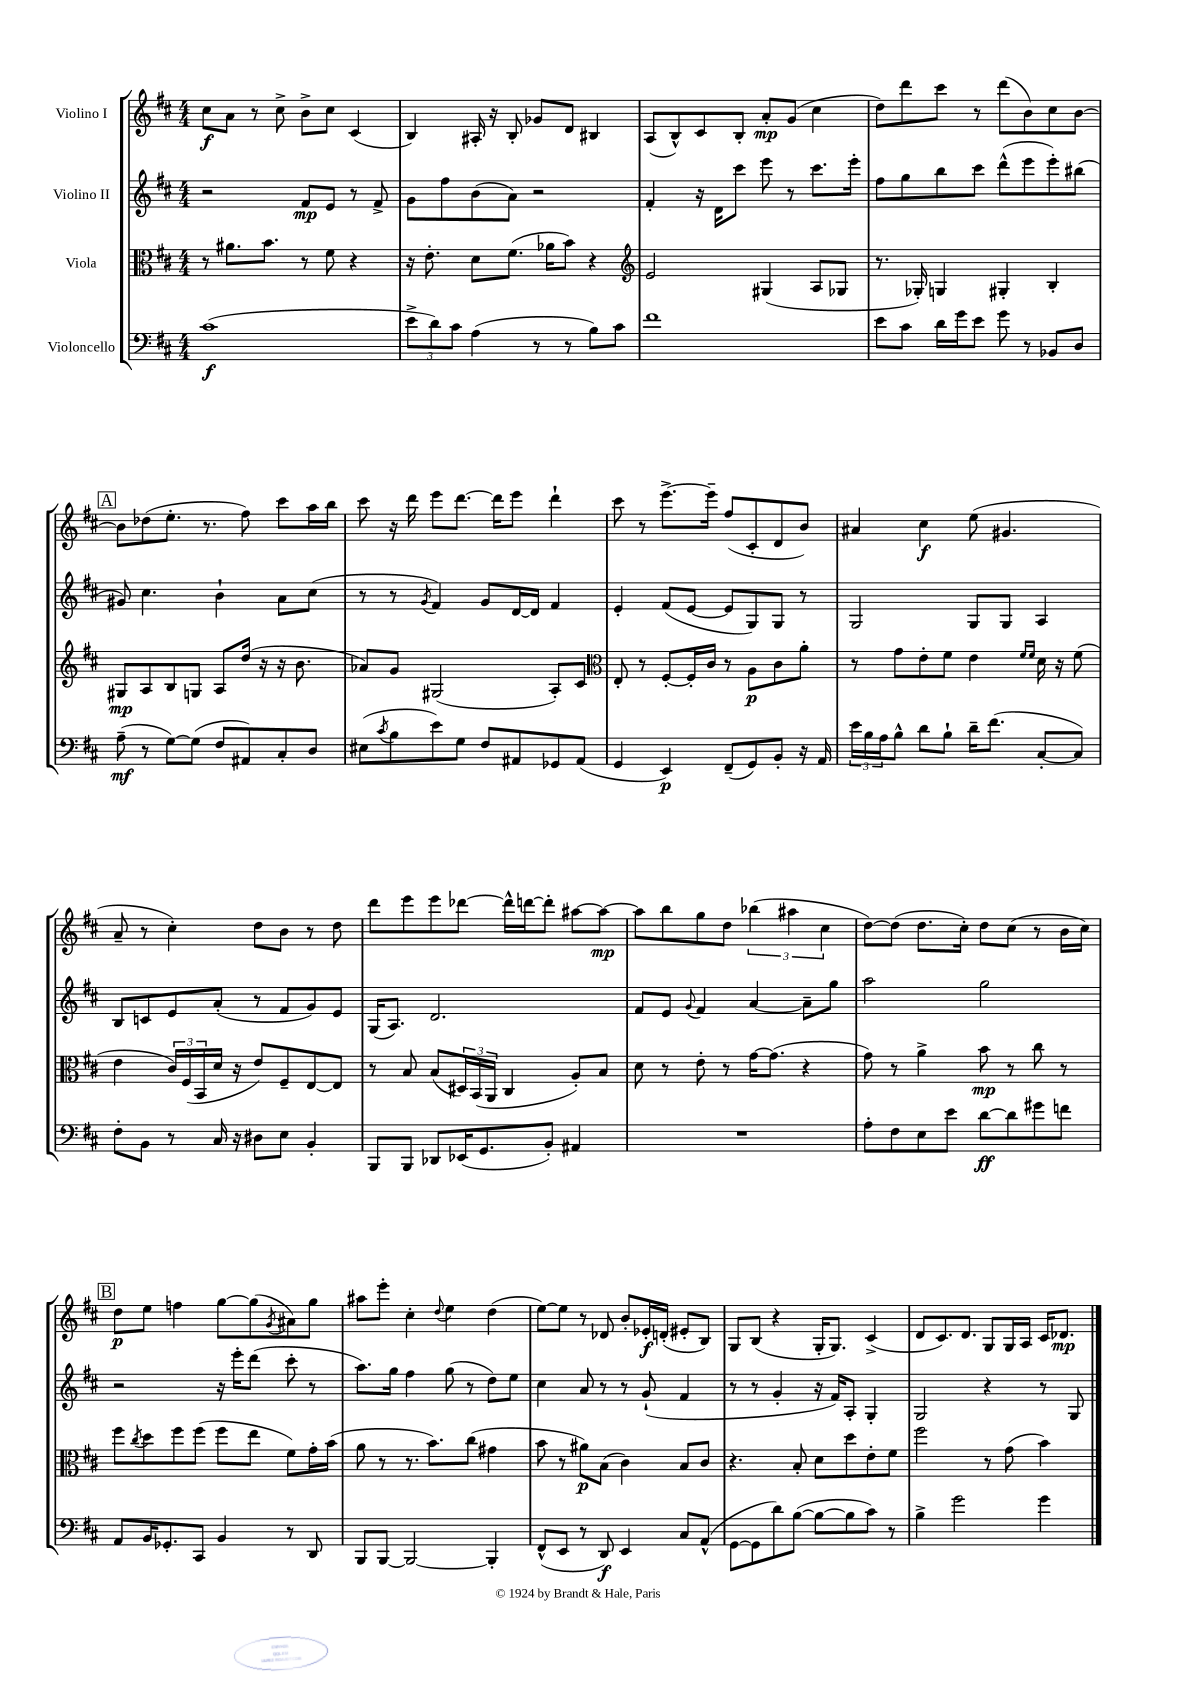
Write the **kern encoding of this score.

**kern	**kern	**kern	**kern
*staff4	*staff3	*staff2	*staff1
*clefF4	*clefC3	*clefG2	*clefG2
*k[f#c#]	*k[f#c#]	*k[f#c#]	*k[f#c#]
*M4/4	*M4/4	*M4/4	*M4/4
(1c#	8r	2r	8cc#\L
.	8.a#\L	.	8a\J
.	.	.	8r
.	8.b\J	.	.
.	.	.	8cc#^\
.	8r	8f#/L	8b^\L
.	8f#\	8e/J	8cc#\J
.	4r	8r	(4c#/
.	.	8f#^/	.
=	=	=	=
12e^\L	16r	8g\L	4B/)
.	8.e'\	.	.
12d\)	.	.	.
.	.	8ff#\	.
12c#\J	.	.	.
(4A\	8d\L	(8b\	16A#'/
.	.	.	16r
.	(8.f#\J	8a\J)	8B'/
8r	.	2r	8g-/L
.	16a-\LK	.	.
8r	8b\J)	.	8d/J
8B\L)	4r	.	4B#/
8c#\J	.	.	.
=	=	=	=
*	*clefG2	*	*
1f#	2e/	4f#'/	(8A/L
.	.	.	8B^^/)
.	.	16r	8c#/
.	.	16d\LK	.
.	.	8ccc#\J	8B'/J
.	(4G#/	8eee\	8a'/L
.	.	8r	(8g/J
.	8A/L	8.ccc#\L	4cc#\
.	8G-/J	.	.
.	.	16eee'\Jk	.
=	=	=	=
8e\L	8.r	8ff#\L	8dd\L)
8c#\J	.	8gg\	8ddd\
.	16G-'/)	.	.
16d\LL	4G/	8bb\	8ccc#\J
16g\J	.	.	.
8e\J	.	8ccc#\J	8r
8g\	4G#'/	(8ddd^^\L	(8ddd\L
8r	.	8eee\	8b\)
8BB-/L	4B'/	8eee'\)	8cc#\
8D/J	.	(8bb#\J	[8b\J
=	=	=	=
(8A~\	8G#/L	8g#/)	8b\]L
8r	8A/	4.cc#\	(8dd-\
[8G\L)	8B/	.	8.ee'\J
(8G\]J	8G/J	.	.
.	.	.	8.r
8F#/L	8A/L	4b`\	.
8AA#/)	(16dd/Jk	.	8ff#\)
.	16r	.	.
8C#'/	16r	8a\L	8ccc#\L
.	8.b\	.	.
8D/J	.	(8cc#\J	16aa\L
.	.	.	16bb\JJ
=	=	=	=
(8E#\L	8a-/L)	8r	8ccc#\
8qc#/	.	.	.
8B\	8g/J	8r	16r
.	.	.	16ddd\
.	.	8qg/	.
8e\)	(2G#/	4f#/)	8eee\L
8G\J	.	.	[8.ddd\J
8F#/L	.	8g/L	.
.	.	.	16ddd\]LK
8AA#/	.	[16d/L	8eee\J
.	.	16d/]JJ	.
8GG-/	8A'/L)	4f#/	4ddd`\
(8AA#/J	8c#/J	.	.
=	=	=	=
*	*clefC3	*	*
4GG/	8E'/	4e'/	8ccc#\
.	8r	.	8r
4EE/)	[8F#'/L	(8f#/L	[8.eee^\L
.	16F#'/]L	[8e/J	.
.	16c#/JJ	.	16eee~\]Jk
(8FF#~/L	8r	8e/]L	(8ff#/L
8GG/)	8A\L	8G/)	8c#'/
8BB'/J	8c#\	8G/J	8d/
16r	8a'\J	8r	8b/J)
16AA/	.	.	.
=	=	=	=
24e\LL	8r	2G/	4a#/
24B\	.	.	.
24A\J	.	.	.
8B^^\J	8g\L	.	.
8d\L	8e'\	.	4cc#\
8B`\J	8f#\J	.	.
16d~\LK	4e\	8G/L	(8ee\
(8.f#\J	.	.	.
.	.	8G/J	4.g#/
.	16qqf#/LL	.	.
.	16qqf#/JJ	.	.
[8C#'/L	16d\	4A/	.
.	16r	.	.
8C#/]J)	(8f#\	.	.
=	=	=	=
8F#'\L	4e\	8B/L	8a~/
8BB\J	.	8c/	8r
8r	24c#/LL)	8e/	4cc#'\)
.	(24F#/	.	.
.	24BB/	.	.
16C#/	16d/JJ	(8a'/J	.
16r	16r	.	.
8D#\L	8e/L)	8r	8dd\L
8E\J	8F#~/	8f#/L	8b\J
4BB'/	[8E/	8g/)	8r
.	8E/]J	8e/J	8dd\
=	=	=	=
8BBB/L	8r	(16G/LK	8ddd\L
.	.	8.A/J)	.
8BBB/J	8B/	.	8eee\
8DD-/L	(8B/L	2.d/	8eee\
(16EE-/K	24D#/L)	.	[8ddd-\J
.	(24BB/	.	.
8.GG/	.	.	.
.	24AA/JJ	.	.
.	4C#/	.	16ddd-^^\]LL
.	.	.	[16ddd\J
8BB'/J)	.	.	8ddd'\]J
4AA#/	8A'/L)	.	[8aa#\L
.	8B/J	.	8aa#\_J
=	=	=	=
1r	8d\	8f#/L	8aa#\]L
.	8r	8e/J	8bb\
.	.	8qqg/	.
.	8e'\	4f#/	8gg\
.	8r	.	8dd\J
.	[16g\LK	[4a/	(6bb-\
.	(8.g\]J	.	.
.	.	.	6aa#\
.	4r	8a~\]L	.
.	.	.	6cc#\
.	.	8gg\J	.
=	=	=	=
8A'\L	8g\)	2aa\	[8dd\L)
8F#\	8r	.	(8dd\]J
8E\	4a^\	.	8.dd\L
8e\J	.	.	.
.	.	.	16cc#'\Jk)
[8d\L	8b\	2gg\	8dd\L
8d\]	8r	.	(8cc#\J
8g#\	8cc#\	.	8r
8f\J	8r	.	16b\LL
.	.	.	16cc#\JJ)
=	=	=	=
8AA/L	8ff#\L	2r	8dd\L
.	8qcc#/	.	.
16BB/K	8dd\	.	8ee\J
8.GG-'/	.	.	.
.	8ff#\	.	4ff\
8CC#/J	(8ff#\J	.	.
4BB/	8ff#\L	16r	[8gg\L
.	.	16eee'\LK	.
.	8ee\J	(8ddd\J	(8gg\]
.	.	.	8qg/
8r	8f#\L)	8ccc#'\	8a#\)
8DD/	16g'\L	8r	8gg\J
.	(16b\JJ	.	.
=	=	=	=
8BBB/L	8a\	8.aa\L)	8aa#\L
[8BBB/J	8r	.	8eee'\J
.	.	16gg\Jk	.
2BBB/_	8.r	4ff#\	4cc#'\
.	8.b\L)	.	.
.	.	.	8qqdd/
.	.	(8gg\	4ee\
.	(8cc#\J	8r	.
4BBB'/]	4g#\	8dd\L)	(4dd\
.	.	8ee\J	.
=	=	=	=
(8FF#^^/L	8b\	4cc#\	[8ee\L)
8EE/J	8r	.	8ee\]J
8r	8a#\L)	8a/	8r
8DD/)	(8B\J	8r	8d-/
4EE/	4c#\)	8r	8b'/L
.	.	(8g`/	16e-'/L
.	.	.	(16d'/JJ
8C#/L	8B/L	4f#/	8e#'/L
(8AA^^/J	8c#/J	.	8B/J)
=	=	=	=
[8GG\L	4.r	8r	8G/L
8GG\]	.	8r	(8B/J
8d\)	.	4g'/	4r
([8B\J	8B'/	.	.
8B\_L	8d\L	16r	16G'/LK
.	.	16f#/LK)	8.G/J)
8B\]	8dd\	8A'/J	.
8c#\J)	8e'\	4G'/	(4c#^/
8r	8f#\J	.	.
=	=	=	=
4B^\	2ff#\	2G/	8d/L
.	.	.	8.c#/)
2g\	.	.	.
.	.	.	8.d/J
.	8r	4r	8G/L
.	(8g\	.	16G/L
.	.	.	16A/JJ
4g\	4b\)	8r	16c#/LK
.	.	.	8.d-/J
.	.	8G/	.
==	==	==	==
*-	*-	*-	*-
